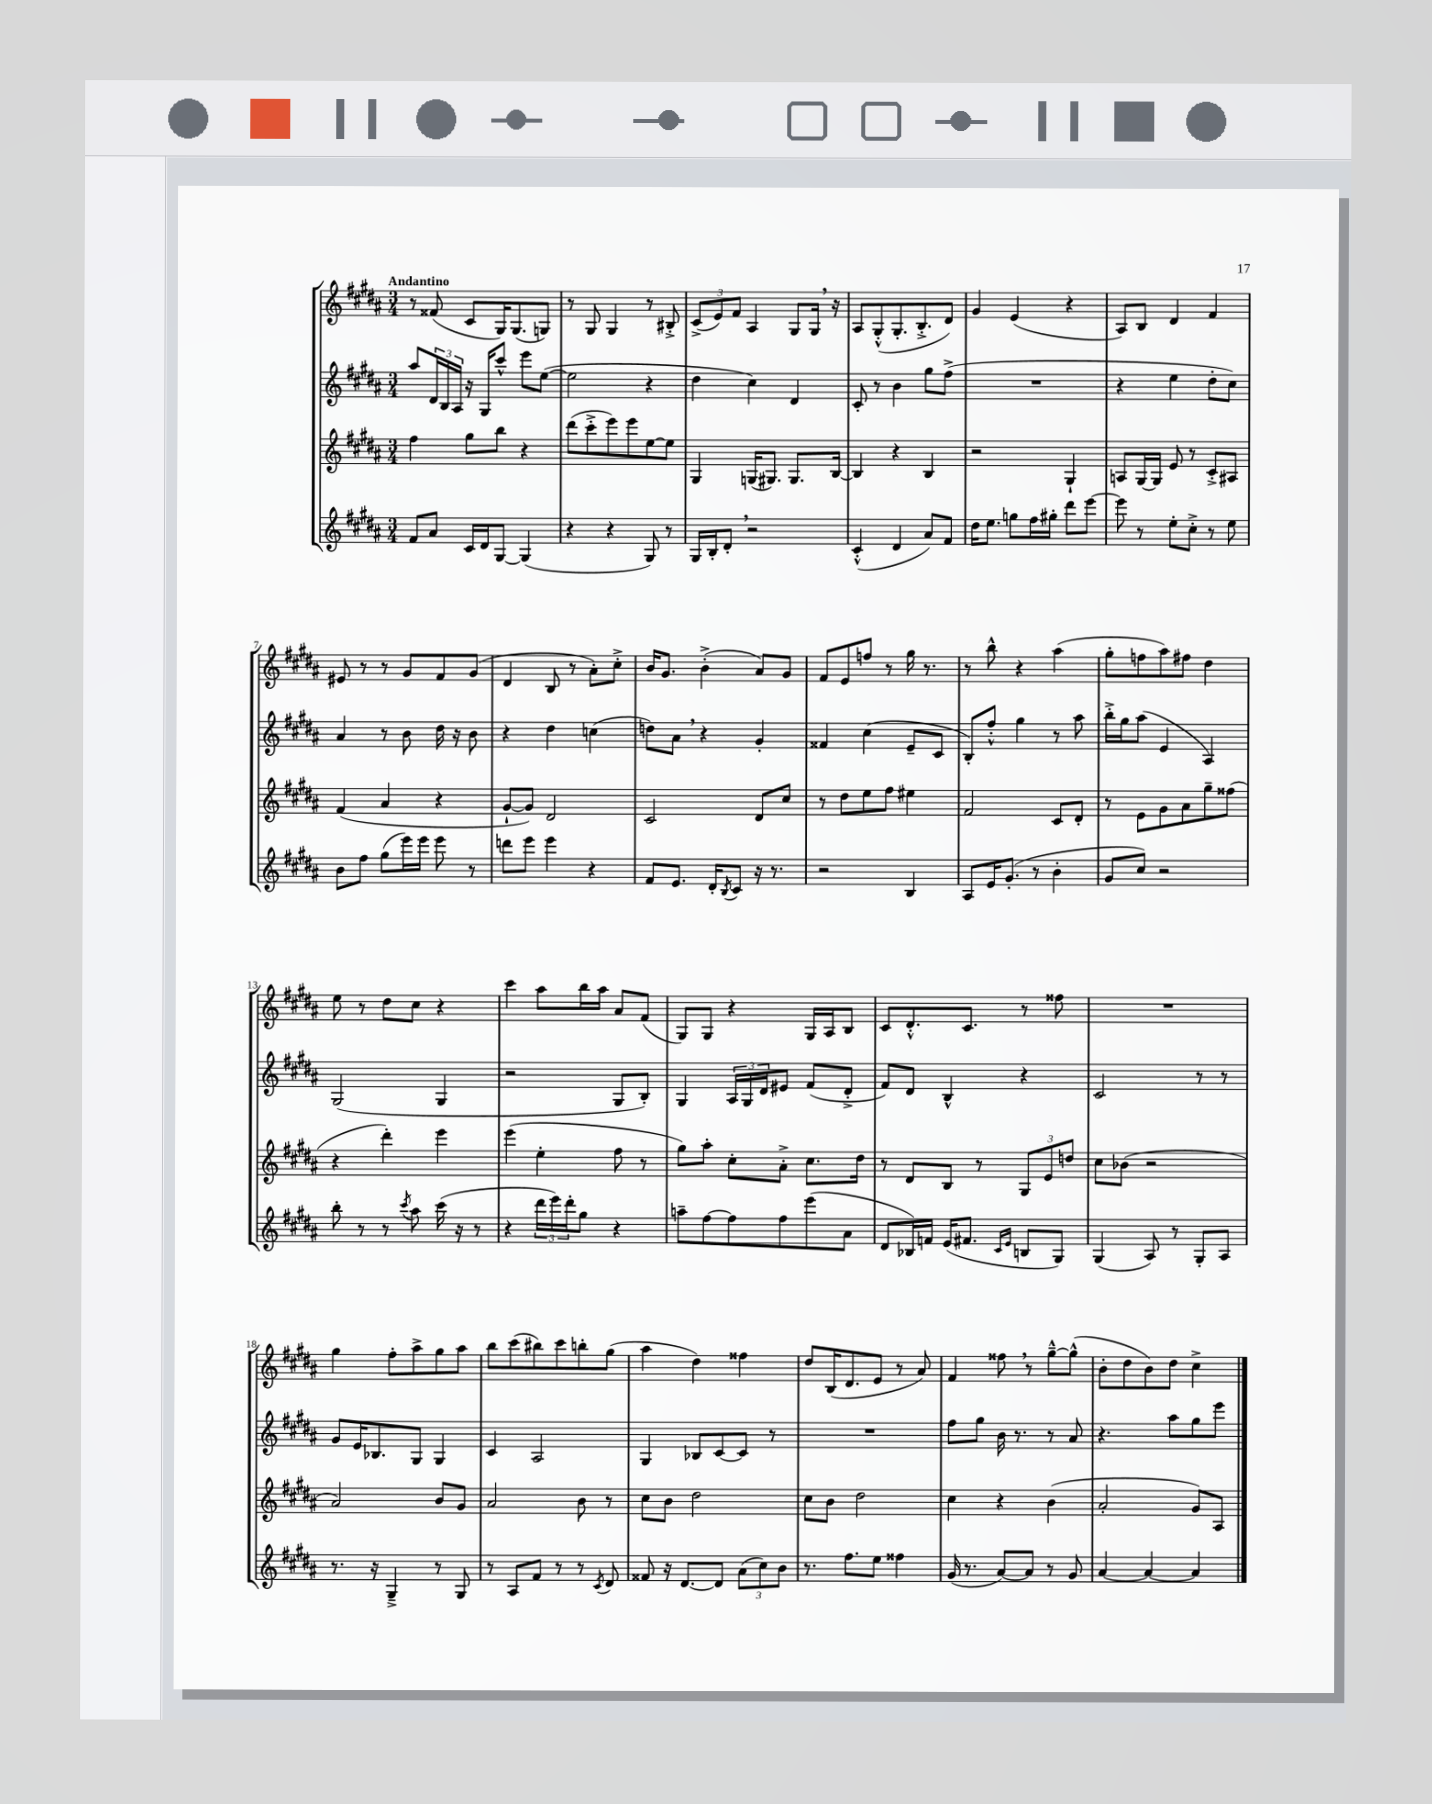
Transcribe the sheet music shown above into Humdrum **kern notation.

**kern	**kern	**kern	**kern
*part4	*part3	*part2	*part1
*staff4	*staff3	*staff2	*staff1
*clefG2	*clefG2	*clefG2	*clefG2
*k[f#c#g#d#a#]	*k[f#c#g#d#a#]	*k[f#c#g#d#a#]	*k[f#c#g#d#a#]
*M3/4	*M3/4	*M3/4	*M3/4
=1	=1	=1	=1
!	!	!	!LO:TX:a:B:t=Andantino
8f#/L	4ff#\	8aa#/L	8r
8a#/J	.	24d#/L	(8f##X/
.	.	24B/	.
.	.	24A#/JJ	.
16c#/LL	8gg#\L	16r	8c#/L
16d#/J	.	16G#/KL	.
[8G#/J	8bb\J	8ccc#^^/J	16G#/K)
.	.	.	(8.G#/
(4G#/]	4r	8eee\L	.
.	.	([8ee\J	8Gn/J)
=2	=2	=2	=2
4r	(8ddd#\L	2ee\]	8r
.	8ccc#'^\	.	8G#/
4r	8eee\)	.	4G#/
.	8eee\	.	.
8G#/)	[8ee\	4r	8r
8r	8ee\J]	.	8B#X'^/
=3	=3	=3	=3
16G#/LL	4G#/	4dd#\	(12c#^/L
16B'/J	.	.	.
.	.	.	12e/)
8d#',/J	.	.	.
.	.	.	12f#/J
2r	(16Gn/KL	4cc#\)	4A#/
.	8.G#X/J)	.	.
.	8.G#/L	4d#/	8G#/L
.	.	.	16G#,/Jk
.	[16B/Jk	.	16r
=4	=4	=4	=4
(4c#'^^/	4B/]	8c#'/	8A#/L
.	.	8r	(8G#'^^/
4d#/	4r	4b\	8.G#'/
.	.	.	8.B'^/
8a#/L)	4B/	8gg#\L	.
8f#/J	.	(8ff#^\J	8d#/J)
=5	=5	=5	=5
16dd#\KL	2r	2.r	4g#/
8.ee\J	.	.	.
8ggn\L	.	.	(4e/
16ff#\L	.	.	.
16gg#X'\JJ	.	.	.
8ddd#\L	4G#`/	.	4r
[8eee\J	.	.	.
=6	=6	=6	=6
8eee\]	8An/L	4r	8A#/L)
8r	[16G#/L	.	8B/J
.	16G#/JJ]	.	.
8ee'\L	8e/	4ee\	4d#/
8cc#'^\J	8r	.	.
8r	8c#'^/L	8dd#'\L	4f#/
8ee\	8A#X/J	8cc#\J)	.
!!LO:LB:g=z
=7	=7	=7	=7
8b\L	(4f#/	4a#/	8e#X/
8ff#\J	.	.	8r
(8gg#\L	4a#/	8r	8r
16eee\L)	.	8b\	8g#/L
16eee\JJ	.	.	.
8eee\	4r	16dd#\	8f#/
.	.	16r	.
8r	.	8b\	(8g#/J
=8	=8	=8	=8
8dddn\L	[8g#`/L	4r	4d#/
8eee\J	8g#/J])	.	.
4eee\	2d#/	4dd#\	8B/
.	.	.	8r
4r	.	(4ccn\	8a#'\L)
.	.	.	8cc#'^\J
=9	=9	=9	=9
8f#/L	2c#/	8ddn\L)	16b/KL
.	.	.	8.g#/J
8.e/J	.	8a#,\J	.
.	.	4r	(4b'^\
16d#'/KL	.	.	.
8qB/	.	.	.
8c#/J	.	.	.
16r	8d#/L	4g#'/	8a#/L)
8.r	.	.	.
.	8cc#/J	.	8g#/J
=10	=10	=10	=10
2r	8r	4f##X/	8f#/L
.	8dd#\L	.	8e/
.	8ee\	(4cc#\	8ffn/J
.	8ff#\J	.	8r
4B/	4ee#X\	8e~/L	16gg#\
.	.	.	8.r
.	.	8c#/J	.
=11	=11	=11	=11
8A#/L	2f#/	8B'/L)	8r
16e/K	.	8ff#'^^/J	8bb^^\
(8.g#'/J	.	.	.
.	.	4gg#\	4r
8r	.	.	.
4b'\	8c#/L	8r	(4aa#\
.	8d#'/J	8aa#\	.
=12	=12	=12	=12
8g#/L	8r	16bb'^\LL	8gg#'\L
.	.	16gg#\J	.
8cc#/J)	8e\L	(8aa#\J	8ffn\
2r	8g#\	4e/	8aa#\)
.	8a#\	.	8ff#X\J
.	8gg#~\	4A#/)	4dd#\
.	(8ff##X\J	.	.
!!LO:LB:g=z
=13	=13	=13	=13
8bb'\	4r	(2G#/	8ee\
8r	.	.	8r
8r	4ddd#'\)	.	8dd#\L
8qccc#/	.	.	.
8aa#\	.	.	8cc#\J
(16ccc#\	4eee\	4G#/	4r
16r	.	.	.
8r	.	.	.
=14	=14	=14	=14
4r	(4eee\	2r	4ccc#\
24ddd#\LL	4ee'\	.	8aa#\L
24eee\)	.	.	.
24ddd#'\J	.	.	.
8gg#\J	.	.	16bb\L
.	.	.	16aa#\JJ
4r	8ff#\	8G#/L	8a#/L
.	8r	8B'/J)	(8f#/J
=15	=15	=15	=15
8aan~\L	8gg#\L)	4G#/	8G#/L)
[8ff#\	8aa#'\J	.	8G#/J
8ff#\]	8cc#'\L	24A#/LL	4r
.	.	24G#/	.
.	.	24d#/J	.
8ff#\	8a#'^\J	8e#X/J	.
(8eee\	8.cc#\L	(8f#/L	16G#/LL
.	.	.	16A#/J
8a#\J	.	8d#'^/J	8B/J
.	16dd#\Jk	.	.
=16	=16	=16	=16
8d#/L	8r	8f#/L)	8c#/L
16B-X/L)	8d#/L	8d#/J	8.d#'^^/
16fn/JJ	.	.	.
(16e/KL	8B/J	4B^^/	.
8.f#X/J	.	.	8.c#/J
.	8r	.	.
16qqc#/LL	.	.	.
16qqe/JJ	.	.	.
8Bn/L	12G#/L	4r	8r
.	12e/	.	.
8G#/J)	.	.	8ff##X\
.	12ddn/J	.	.
=17	=17	=17	=17
(4G#/	8cc#\L	2c#/	2.r
.	(8b-X\J	.	.
8A#/)	2r	.	.
8r	.	.	.
8G#'/L	.	8r	.
8A#/J	.	8r	.
!!LO:LB:g=z
=18	=18	=18	=18
8.r	2a#/)	8g#/L	4gg#\
.	.	16e/K	.
16r	.	8.B-X/	.
4G#~^/	.	.	8ff#'\L
.	.	8G#/J	8aa#^\
8r	8b/L	4G#/	8gg#\
8G#/	8g#/J	.	8aa#\J
=19	=19	=19	=19
8r	2a#/	4c#/	8bb\L
8A#/L	.	.	(8ccc#\
8f#/J	.	2A#/	8bb#X\)
8r	.	.	8ccc#\
8r	8b\	.	8bbn'\
8qc#/	.	.	.
8d#/	8r	.	(8gg#\J
=20	=20	=20	=20
8f##X/	8cc#\L	4G#/	4aa#\
16r	8b\J	.	.
[8.d#/L	.	.	.
.	2dd#\	8B-X/L	4dd#\)
8d#/J]	.	[8c#/	.
(12a#\L	.	8c#/J]	4ff##X\
12cc#\)	.	.	.
.	.	8r	.
12b\J	.	.	.
=21	=21	=21	=21
8.r	8cc#\L	2.r	8dd#/L
.	8b\J	.	(16B/K
8.ff#\L	.	.	8.d#/
.	2dd#\	.	.
8ee\J	.	.	8e/J
4ff##X\	.	.	8r
.	.	.	8a#/)
=22	=22	=22	=22
(16g#/	4cc#\	8ff#\L	4f#/
8.r	.	.	.
.	.	8gg#\J	.
[8a#/L)	4r	16b\	8ff##X,\
.	.	8.r	.
8a#/J]	.	.	8r
8r	(4b\	8r	[8gg#~^^\L
8g#/	.	8a#/	(8gg#^^\J]
=23	=23	=23	=23
[4a#/	2a#'/	4.r	8b'\L
.	.	.	8dd#\
4a#/_	.	.	8b\)
.	.	8aa#\L	8dd#\J
4a#/]	8g#/L)	8gg#\	4cc#^\
.	8A#/J	8eee\J	.
==	==	==	==
*-	*-	*-	*-
